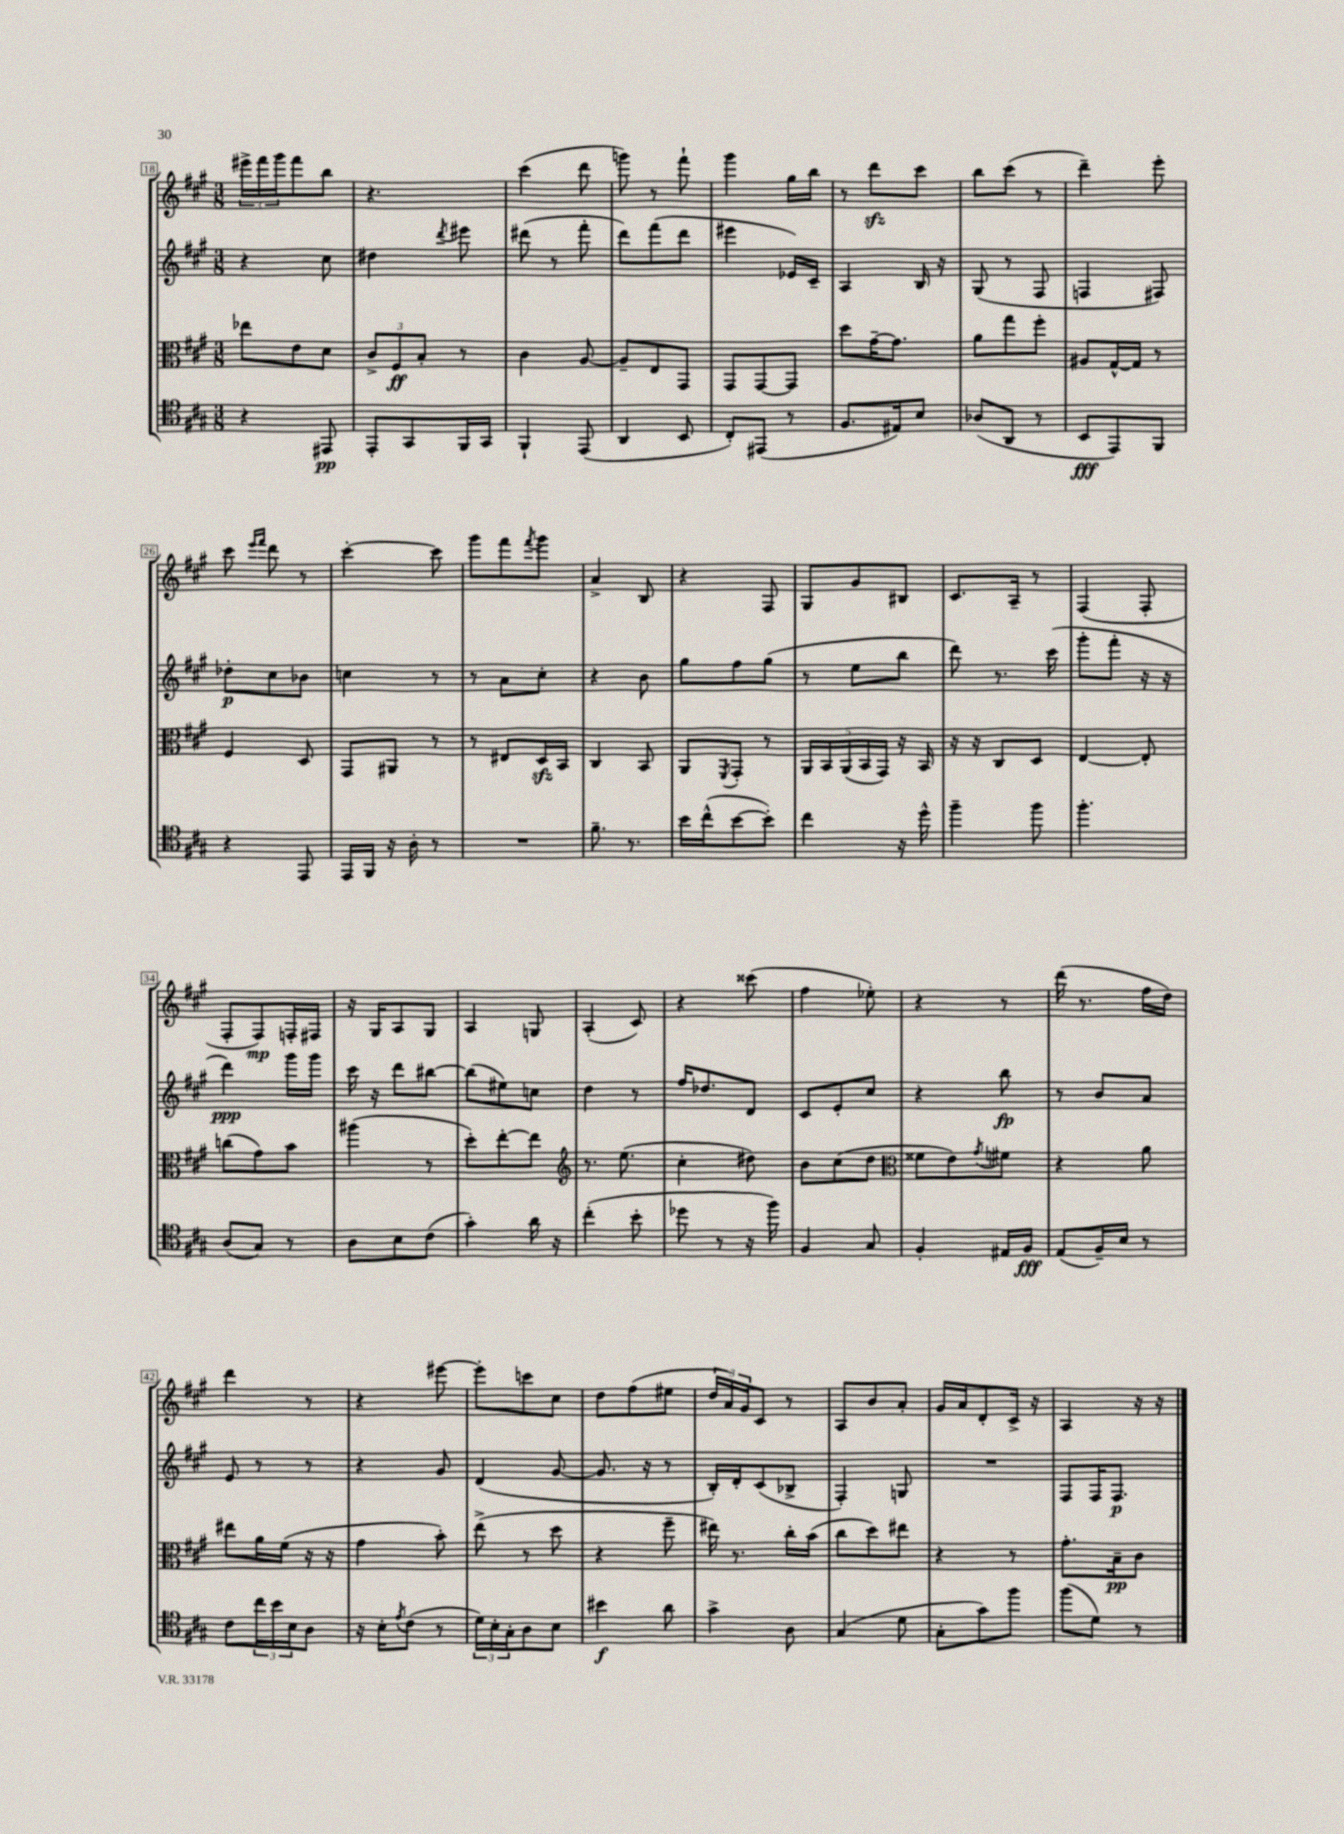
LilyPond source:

<<
\new StaffGroup <<
\new Staff = "s0" {
    \clef treble \key a \major \numericTimeSignature \time 3/8
    \tuplet 3/2 { eis'''16-> fis'''16 gis'''16 } fis'''8 b''8 |
    r4. |
    cis'''4( d'''8 |
    g'''8) r8 fis'''8-! |
    gis'''4 gis''16 b''16 |
    r8 d'''8\sfz cis'''8 |
    b''8 cis'''8( r8 |
    d'''4--) e'''8-. |
    cis'''8 \grace { e'''16 fis'''16 } d'''8 r8 |
    cis'''4~-. cis'''8 |
    gis'''8 fis'''8 \acciaccatura { fis'''8 } gis'''8 |
    a'4-> b8 |
    r4 fis8 |
    gis8 gis'8 bis8 |
    cis'8. a16-- r8 |
    fis4( fis8-. |
    fis8-. fis8\mp) f16-. fis16 |
    r16 gis16 a8 gis8 |
    a4 g8 |
    a4-.( cis'8) |
    r4 cisis'''8( |
    fis''4 ees''8-.) |
    r4 r8 |
    d'''16( r8. fis''16 d''16) |
    d'''4 r8 |
    r4 eis'''8~ |
    eis'''8-. c'''8 cis''8 |
    d''8 fis''8( eis''8 |
    \tuplet 3/2 { d''16 a'16) gis'16 } cis'8 r8 |
    a8 b'8 a'8-. |
    gis'16 a'16 d'8-. cis'16-> r16 |
    a4 r16 r16 \bar "|." |
}
\new Staff = "s1" {
    \clef treble \key a \major \numericTimeSignature \time 3/8
    r4 cis''8 |
    dis''4 \acciaccatura { d'''8 } eis'''8 |
    dis'''8( r8 fis'''8-. |
    d'''8) fis'''8( d'''8 |
    eis'''4 ees'16) cis'16-- |
    a4 b16 r16 |
    gis8( r8 fis8 |
    f4 fis8) |
    des''8-.\p cis''8 bes'8 |
    c''4 r8 |
    r8 a'8 cis''8-. |
    r4 b'8 |
    gis''8 fis''8 gis''8( |
    r8 e''8 b''8 |
    d'''8) r8. cis'''16( |
    gis'''8-. fis'''8-. r16 r16 |
    d'''4\ppp) gis'''16 gis'''16 |
    cis'''16 r16 d'''8 bis''8~ |
    bis''8( eis''8) c''8 |
    d''4 r8 |
    fis''16 des''8. d'8 |
    cis'8 e'8-. cis''8 |
    r4 b''8\fp |
    r8 b'8 a'8 |
    e'8 r8 r8 |
    r4 gis'8 |
    d'4( gis'8~ |
    gis'8. r16 r8 |
    b16-.) d'16-. cis'8( bes8-> |
    fis4-.) g8 |
    R4. |
    fis8 fis16 fis8.\p \bar "|." |
}
\new Staff = "s2" {
    \clef alto \key a \major \numericTimeSignature \time 3/8
    ees''8 e'8 d'8 |
    \tuplet 3/2 { cis'8-> fis8\ff b8-. } r8 |
    cis'4 a8~ |
    a8-- e8 gis,8 |
    gis,8 gis,8~ gis,8 |
    d''8 gis'16~-- gis'8. |
    a'8 gis''8 fis''8-. |
    ais8 gis16~-^ gis16 r8 |
    fis4 d8 |
    gis,8 ais,8 r8 |
    r8 eis8 d16\sfz b,16 |
    cis4 b,8 |
    a,8 \acciaccatura { fis,8 } gis,8-. r8 |
    \tuplet 5/4 { a,16 b,16 a,16( b,16 gis,16) } r16 b,16 |
    r16 r16 cis8 d8 |
    e4~ e8-. |
    c''8( gis'8) b'8 |
    ais''4( r8 |
    d''8-.) e''8~-. e''8 |
    \clef treble r8. e''8.( |
    cis''4-. dis''8) |
    b'8 cis''8( d''8 |
    \clef alto fisis'8 e'8) \acciaccatura { gis'8 } fis'8 |
    r4 a'8 |
    eis''8 a'16 fis'16( r16 r16 |
    gis'4 b'8-.) |
    e''8->( r8 d''8 |
    r4 fis''8-- |
    eis''16) r8. cis''16-. b'16( |
    cis''8 d''8) eis''8 |
    r4 r8 |
    gis'8.-. b16--\pp cis'8 \bar "|." |
}
\new Staff = "s3" {
    \clef tenor \key a \major \numericTimeSignature \time 3/8
    r4 eis,8\pp |
    e,8-. gis,8 fis,16 gis,16 |
    fis,4-! e,8( |
    a,4 b,8 |
    cis8-.) eis,8( r8 |
    fis8. eis16) b8 |
    aes8( a,8 r8 |
    b,8\fff e,8) fis,8 |
    r4 e,8 |
    e,16 fis,16 r16 a16-. r8 |
    R4. |
    fis'8.-- r8. |
    b'16 cis''16-^( b'8~ b'8-.) |
    cis''4 r16 d''16-^ |
    fis''4-- fis''8 |
    fis''4.-. |
    a8( gis8) r8 |
    a8 b8 cis'8( |
    gis'4-.) a'16 r16 |
    cis''4-.( b'8-. |
    des''8 r8 r16 fis''16) |
    fis4 gis8 |
    fis4-. eis16 fis16\fff |
    e8( fis16--) b16 r8 |
    cis'8 \tuplet 3/2 { cis''16 b'16 b16 } a8 |
    r16 b16-. \acciaccatura { e'8 } cis'8( r8 |
    \tuplet 3/2 { d'16) b16-. gis16-. } a8 b8 |
    bis'4\f a'8 |
    gis'4-> a8 |
    gis4( d'8 |
    gis8-. gis'8) fis''8 |
    fis''8( d'8) r8 \bar "|." |
}
>>
>>
\layout { \context { \Score currentBarNumber = #18 \override BarNumber.stencil = #(make-stencil-boxer 0.1 0.3 ly:text-interface::print) } }
